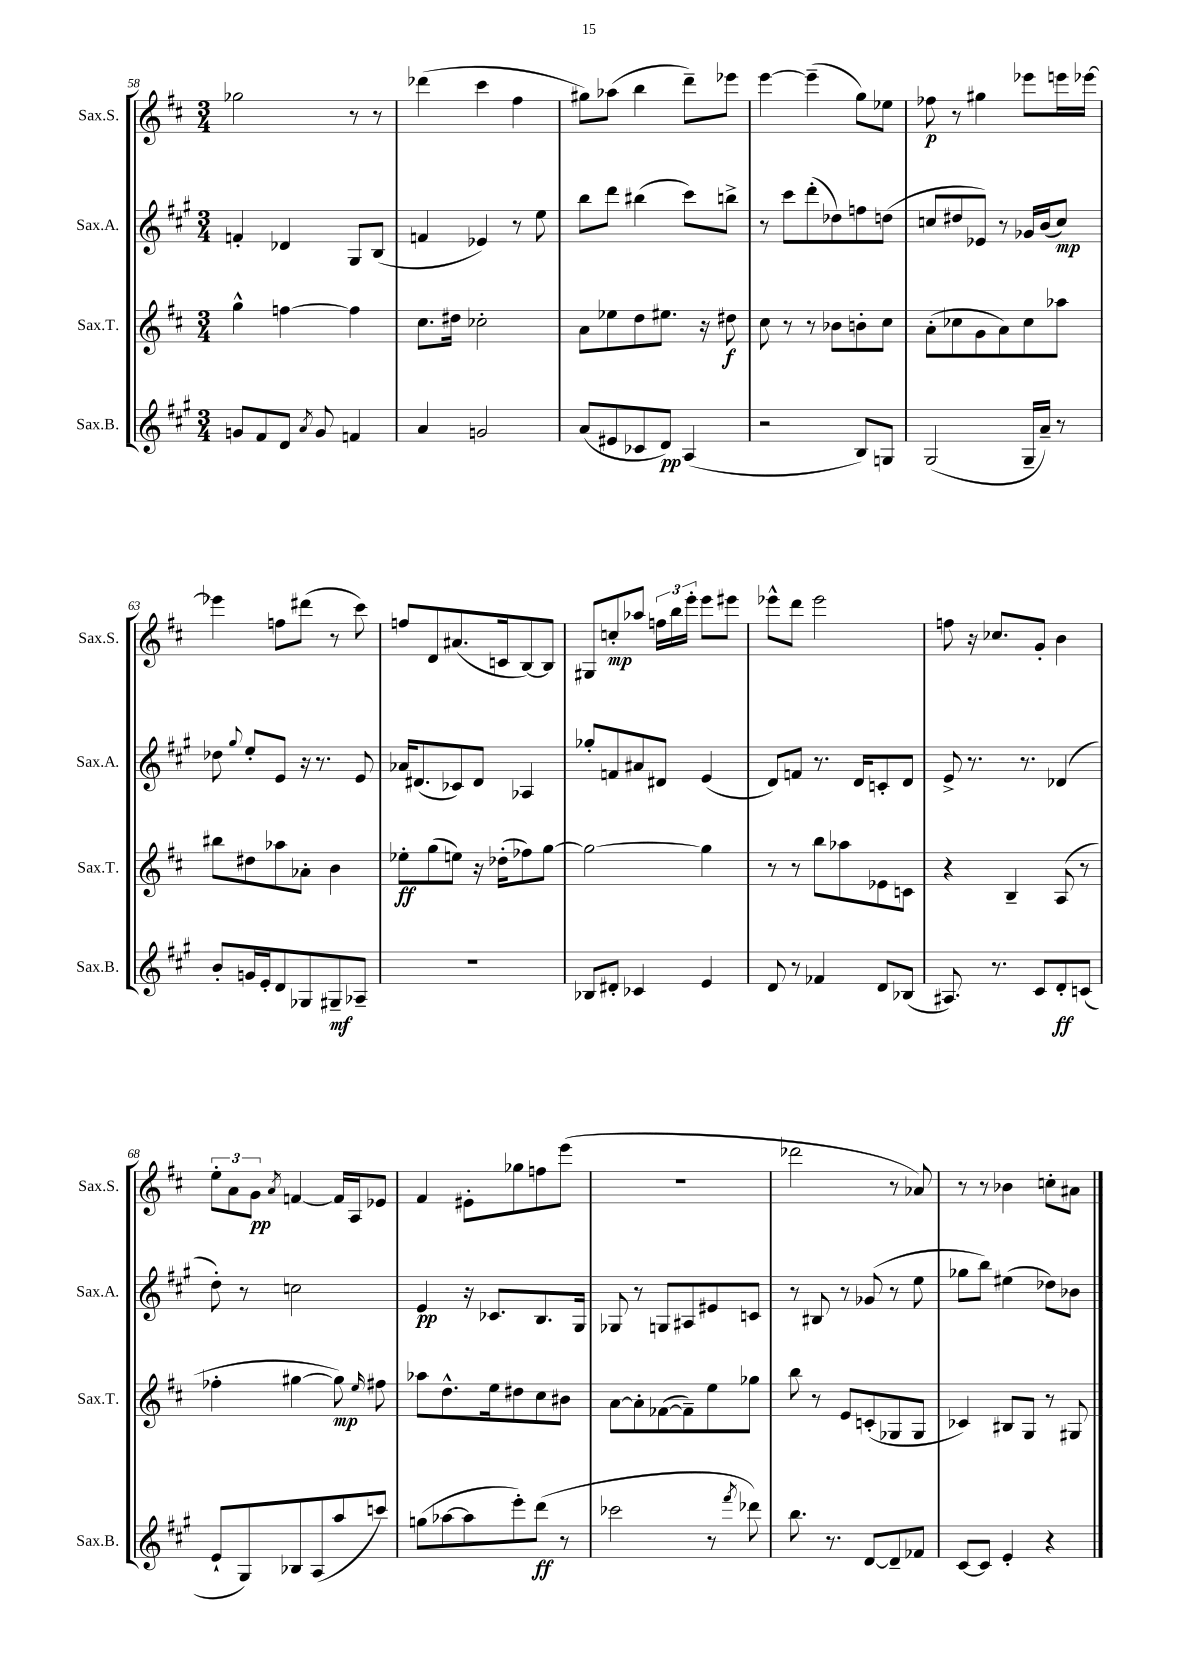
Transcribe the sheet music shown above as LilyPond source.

<<
\new StaffGroup <<
\new Staff = "s0" \with { instrumentName = "Sax.S." shortInstrumentName = "Sax.S." } {
    \clef treble \key d \major \numericTimeSignature \time 3/4
    \autoBeamOff ges''2 r8 r8 |
    des'''4( cis'''4 fis''4 |
    gis''8[) aes''8]( b''4 d'''8[--) ees'''8] |
    e'''4~ e'''4--( g''8[) ees''8] |
    fes''8\p r8 gis''4 ees'''8[ e'''16 ees'''16]~ |
    ees'''4 f''8[ dis'''8]( r8 cis'''8) |
    f''8[ d'8 ais'8.( c'16 b8~) b8] |
    gis8[ c''8-.\mp aes''8] \tuplet 3/2 { f''16[ b''16 e'''16]-. } e'''8[ eis'''8] |
    ees'''8[-^ d'''8] ees'''2 |
    f''8 r16 ces''8.[ g'8]-. b'4 |
    \tuplet 3/2 { e''8[-. a'8 g'8]\pp } \acciaccatura { a'8 } f'4~ f'16[ a16 ees'8] |
    fis'4 eis'8[-. ges''8 f''8 e'''8]( |
    R2. |
    des'''2 r8 aes'8) |
    r8 r8 bes'4 c''8[-. ais'8] \bar "|." |
}
\new Staff = "s1" \with { instrumentName = "Sax.A." shortInstrumentName = "Sax.A." } {
    \clef treble \key a \major \numericTimeSignature \time 3/4
    \autoBeamOff f'4-. des'4 gis8[ b8]( |
    f'4 ees'4) r8 e''8 |
    b''8[ d'''8] bis''4( cis'''8[) b''8]-> |
    r8 cis'''8[ d'''8-.( des''8) f''8 d''8]( |
    c''8[ dis''8 ees'8]) r8 ges'16[ b'16( c''8]\mp) |
    des''8 \appoggiatura { gis''8 } e''8[-. e'8] r16 r8. e'8 |
    aes'16[ dis'8.( ces'8) dis'8] aes4 |
    ges''8[-. f'8 ais'8 dis'8] e'4( |
    d'8[) f'8] r8. d'16[ c'8-. d'8] |
    e'8-> r8. r8. des'4( |
    d''8-.) r8 c''2 |
    e'4\pp r16 ces'8.[ b8. gis16] |
    ges8 r8 g8[ ais8 eis'8 c'8] |
    r8 bis8 r8 ges'8( r8 e''8 |
    ges''8[ b''8]) eis''4( des''8[) bes'8] \bar "|." |
}
\new Staff = "s2" \with { instrumentName = "Sax.T." shortInstrumentName = "Sax.T." } {
    \clef treble \key d \major \numericTimeSignature \time 3/4
    \autoBeamOff g''4-^ f''4~ f''4 |
    cis''8.[ dis''16] ces''2-. |
    a'8[ ees''8 d''8 eis''8.] r16 dis''8\f |
    cis''8 r8 r8 bes'8[ b'8-. cis''8] |
    a'8[-.( ces''8 g'8 a'8) ces''8 aes''8] |
    bis''8[ dis''8 aes''8 aes'8]-. b'4 |
    ees''8[-.\ff g''8( e''8]) r16 des''16[-.( fes''8) g''8]~ |
    g''2~ g''4 |
    r8 r8 b''8[ aes''8 ees'8 c'8] |
    r4 b4-- a8( r8 |
    fes''4-. gis''4~ gis''8\mp) \grace { e''16 } fis''8 |
    aes''8[ d''8.-^ e''16 dis''8 cis''8 bis'8] |
    a'8[~ a'8-. fes'8~( fes'8--) e''8 ges''8] |
    b''8 r8 e'8[ c'8-.( ges8 ges8] |
    ces'4) bis8[ g8] r8 gis8 \bar "|." |
}
\new Staff = "s3" \with { instrumentName = "Sax.B." shortInstrumentName = "Sax.B." } {
    \clef treble \key a \major \numericTimeSignature \time 3/4
    \autoBeamOff g'8[ fis'8 d'8] \acciaccatura { a'8 } g'8 f'4 |
    a'4 g'2 |
    a'8[( eis'8 ces'8 d'8]\pp) a4( |
    r2 b8[) g8] |
    gis2( gis16[-- a'16]--) r8 |
    b'8[-. g'16 e'16-. d'8 ges8 gis8--\mf aes8]-- |
    R2. |
    bes8[ dis'8]-. ces'4 e'4 |
    d'8 r8 fes'4 d'8[ bes8]( |
    ais8.) r8. cis'8[ d'8-.\ff c'8]( |
    e'8[-! gis8) bes8 a8( a''8 c'''8]) |
    g''8[( aes''8~ aes''8 e'''8-.) d'''8]\ff( r8 |
    ces'''2 r8 \acciaccatura { fis'''8 } des'''8) |
    b''8. r8. d'8[~ d'8-- fes'8] |
    cis'8[~ cis'8] e'4-. r4 \bar "|." |
}
>>
>>
\layout { \context { \Score currentBarNumber = #58 } }
